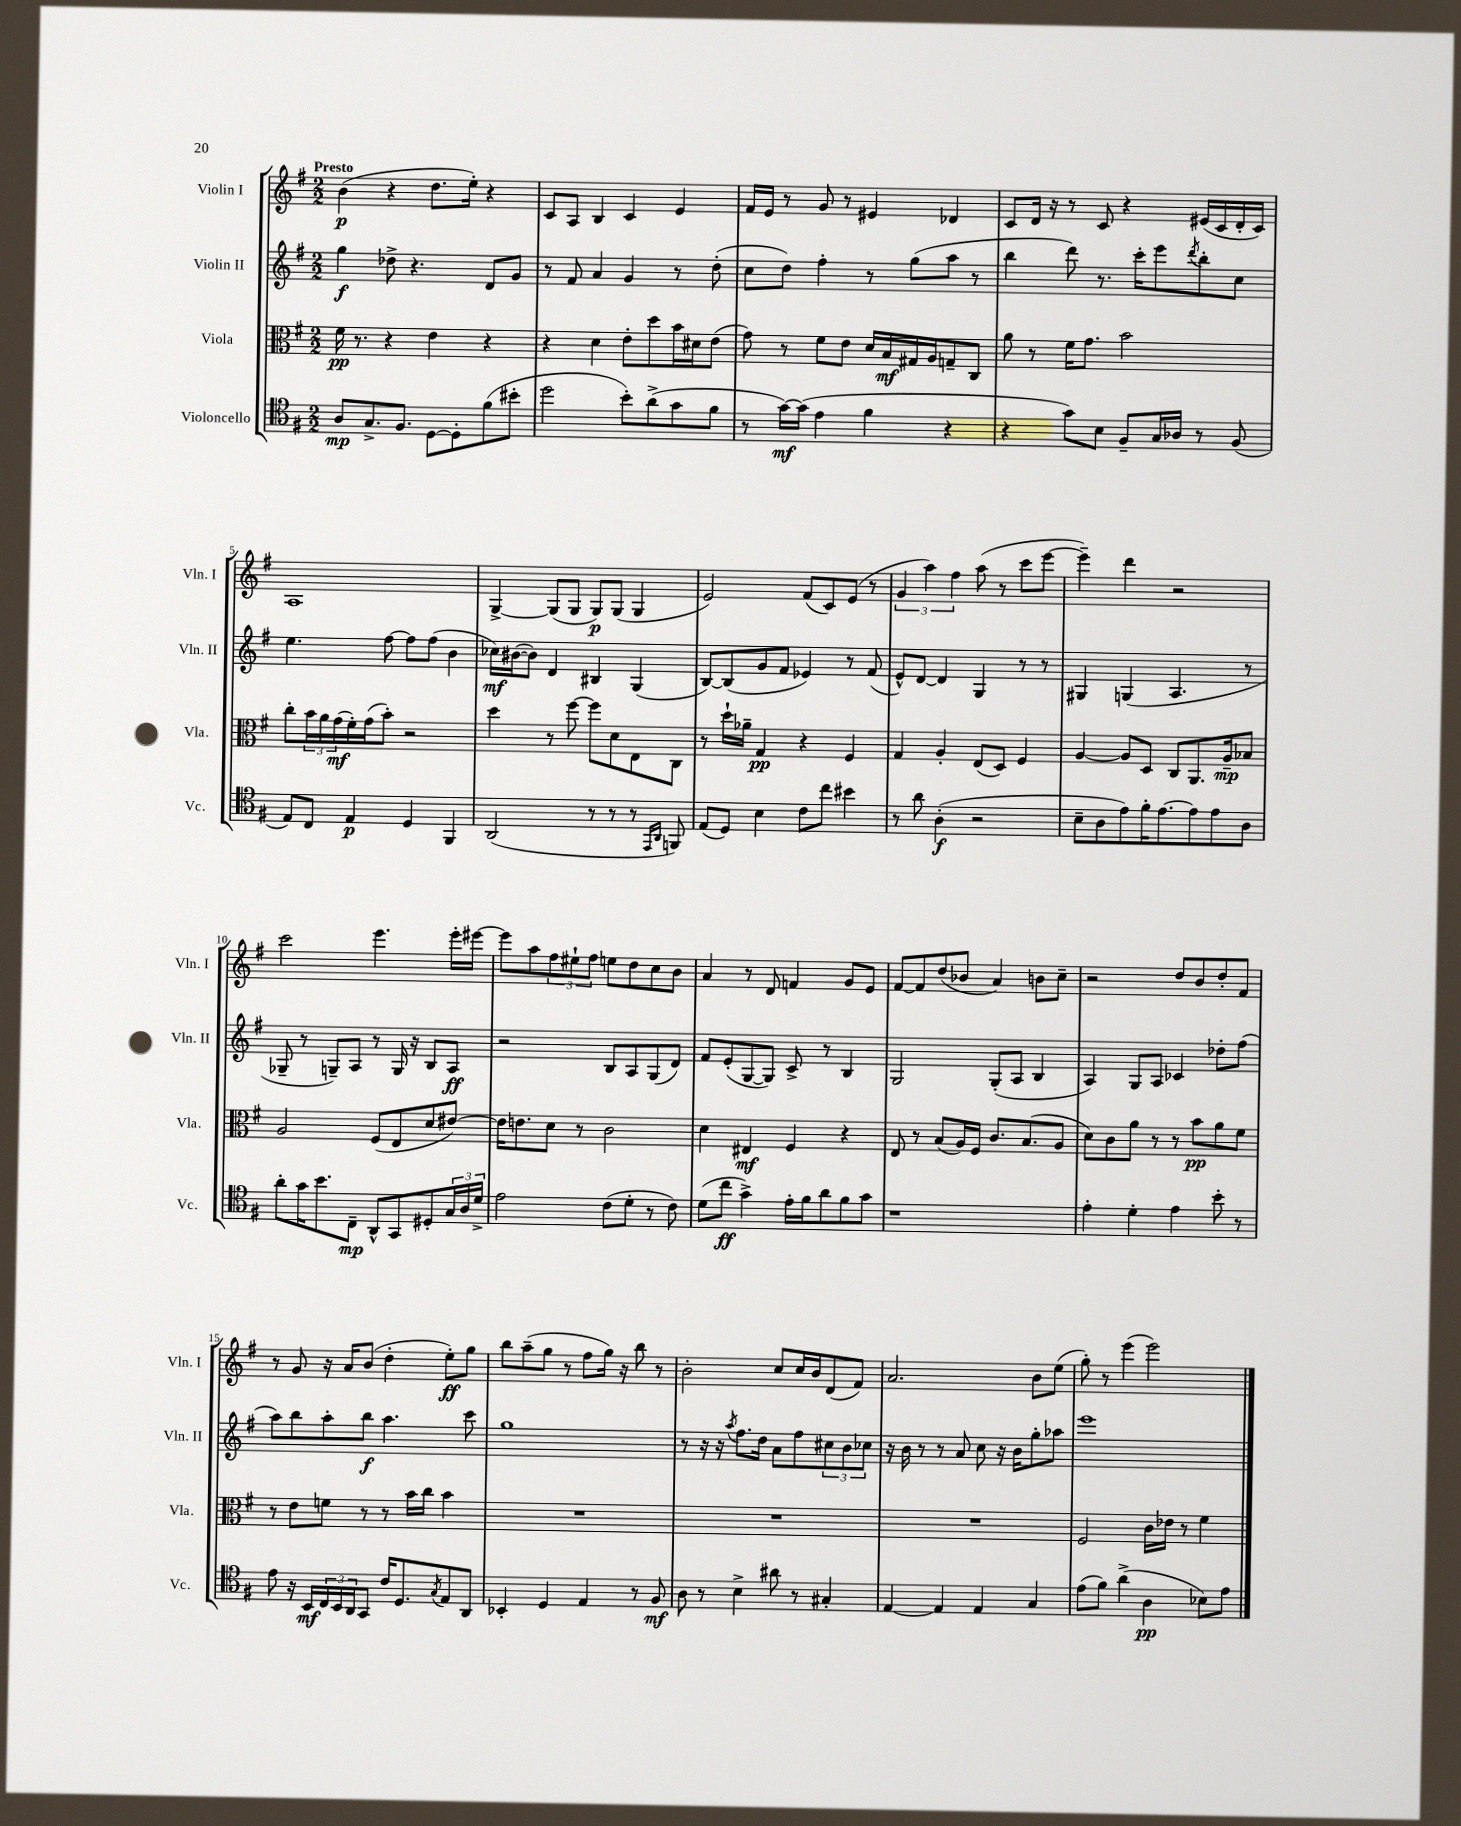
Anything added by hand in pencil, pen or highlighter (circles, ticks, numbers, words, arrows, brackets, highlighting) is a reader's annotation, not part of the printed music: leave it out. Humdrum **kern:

**kern	**kern	**kern	**kern
*staff4	*staff3	*staff2	*staff1
*clefC4	*clefC3	*clefG2	*clefG2
*k[f#]	*k[f#]	*k[f#]	*k[f#]
*M2/2	*M2/2	*M2/2	*M2/2
8A	16f#	4gg	(4b
.	8.r	.	.
8.G^	.	.	.
.	4r	8dd-^	4r
8.F#	.	.	.
.	.	4.r	.
[8D	4e	.	8.dd
8D']	.	.	.
.	.	.	16ee')
(8f#	4r	8d	4r
8b#'	.	8g	.
=	=	=	=
2dd	4r	8r	8c
.	.	8f#	8A
.	4d	4a	4B
8b')	8e'	4g	4c
(8a^	8dd	.	.
8g	16b	8r	4e
.	16d#	.	.
8f#	(8e	(8dd'	.
=	=	=	=
8r	8g)	8cc	16f#
.	.	.	16e
[16g)	8r	8dd)	8r
(16g]	.	.	.
4e	8f#	4ff#'	8g
.	8e	.	8r
4f#	16d	8r	4e#
.	16B	.	.
.	16G#	(8gg	.
.	16A	.	.
4r	8G~	8aa	4d-
.	8C	8r	.
=	=	=	=
4r	8a	4bb	8c
.	8r	.	16d
.	.	.	16r
8g)	16f#	8ddd)	8r
.	8.g	.	.
8B	.	8.r	8c
8F#~	2b	.	4r
.	.	16ccc'	.
16G	.	8eee	.
16A-	.	.	.
.	.	8qddd	.
8r	.	8bb'	(16e#
.	.	.	16c
(8F#	.	8cc	16d'
.	.	.	16c)
=	=	=	=
8E)	8cc'	4.ee	1A
8C	24b	.	.
.	24a	.	.
.	(24g	.	.
4E	16f#')	.	.
.	(16g	.	.
.	8b')	[8ff#	.
4D	2r	8ff#]	.
.	.	(8ff#	.
4FF#	.	4b	.
=	=	=	=
(2AA	4dd	16cc-)	[4G^
.	.	([16b#	.
.	.	8b#])	.
.	8r	4d	(8G]
.	[8ff#	.	8G
8r	8ff#]	4B#	8G)
8r	8d	.	(8G
8r	8E	(4G	4G
16qqEE	.	.	.
16qqAA	.	.	.
8FF)	8C	.	.
=	=	=	=
(8E	8r	[8B)	2e)
8D)	16dd`	(8B]	.
.	16a-~	.	.
4B	4G	8g	.
.	.	8f#	.
8c	4r	4e-)	(8f#
8cc	.	.	8c)
4b#	4F#	8r	(8e
.	.	(8f#	8r
=	=	=	=
8r	4G	8e^^)	6g
8a	.	[8d	.
.	.	.	6aa)
(4A'	4A'	4d]	.
.	.	.	6ff#
2r	(8E	4G	(8aa
.	8D)	.	8r
.	4F#	8r	8ccc
.	.	8r	[8eee
=	=	=	=
8B~	[4A	4G#	4eee~])
8A	.	.	.
8e)	8A]	(4G	4ddd
16f#'	8D	.	.
[8.e	.	.	.
.	8C	4.A	2r
8e]	8.AA	.	.
8e	.	.	.
.	16A~	.	.
8A	8B-	8r	.
=	=	=	=
8a'	2A	8G-~	2ccc
16g	.	8r	.
8.b	.	.	.
.	.	8G~)	.
8C~	.	8A	.
8AA^^	(8F#	8r	4.eee
8GG	8E	16G	.
.	.	16r	.
8D#'	8d	8B	.
24G	[8e#)	8A	16eee'
24A	.	.	.
.	.	.	[16eee#
24d^	.	.	.
=	=	=	=
2e	16e#]	2r	8eee#]
.	8.e	.	.
.	.	.	8aa
.	8d	.	12ff#
.	.	.	12ee#`
.	8r	.	.
.	.	.	12ff#
(8c	2c	8B	8ee
8d'	.	8A	8dd
8r	.	(8G	8cc
8c)	.	8d)	8b
=	=	=	=
(8d	4d	8f#	4a
8cc	.	(8e'	.
4g^)	4E#	[8G	8r
.	.	8G])	8d
16e'	4F#	8c^	4f
16f#	.	.	.
8a	.	8r	.
8f#	4r	4B	8g
8g	.	.	8e
=	=	=	=
1r	8E	2G	[8f#
.	8r	.	8f#]
.	(8B	.	(8dd
.	16A)	.	8b-
.	16F#	.	.
.	8.c	(8G'	4a)
.	.	8A	.
.	(8.B	.	.
.	.	4B	8b
.	8A	.	8cc~
=	=	=	=
4e'	8d)	4A)	2r
.	8c	.	.
4d'	8a	8G	.
.	8r	8A	.
4e	8r	4c-	8dd
.	8b	.	8b
8b'	8a	8dd-'	8dd'
8r	8f#	(8ff#	8f#
=	=	=	=
8e	8r	8aa)	8r
16r	8e	8bb	8g
16BB	.	.	.
24C	8f	8aa'	16r
24BB	.	.	.
.	.	.	16a
24AA	.	.	.
8GG	8r	8bb	(8b
16c	8r	4.aa	4dd'
8.D	.	.	.
.	16b	.	.
.	16cc	.	.
8qG	.	.	.
8E	4b	.	8ee')
8AA	.	8ccc	8gg
=	=	=	=
4BB-'	1r	1gg	8bb
.	.	.	(8aa~
4D	.	.	8gg
.	.	.	8r
4E	.	.	8ff#
.	.	.	16gg)
.	.	.	16r
8r	.	.	8bb
8F#	.	.	8r
=	=	=	=
8A	1r	8r	2b'
8r	.	16r	.
.	.	16r	.
.	.	8qaa	.
4B^	.	8.ff#	.
.	.	16dd	.
8a#	.	8a	8cc
8r	.	8ff#	16cc
.	.	.	16b
4G#'	.	12cc#	(8d
.	.	12b	.
.	.	.	8f#)
.	.	12cc-	.
=	=	=	=
[4E	1r	16r	2.a
.	.	16b	.
.	.	8r	.
4E]	.	8r	.
.	.	8a	.
4E	.	8cc	.
.	.	16r	.
.	.	16b	.
4G	.	8gg'	8b
.	.	8aa-	(8ee
=	=	=	=
(8e	2F#	1eee	8gg')
8f#)	.	.	8r
(4a^	.	.	(4eee
4A	16c	.	2eee)
.	16e-	.	.
.	8r	.	.
8B-)	4f#	.	.
8e	.	.	.
==	==	==	==
*-	*-	*-	*-
